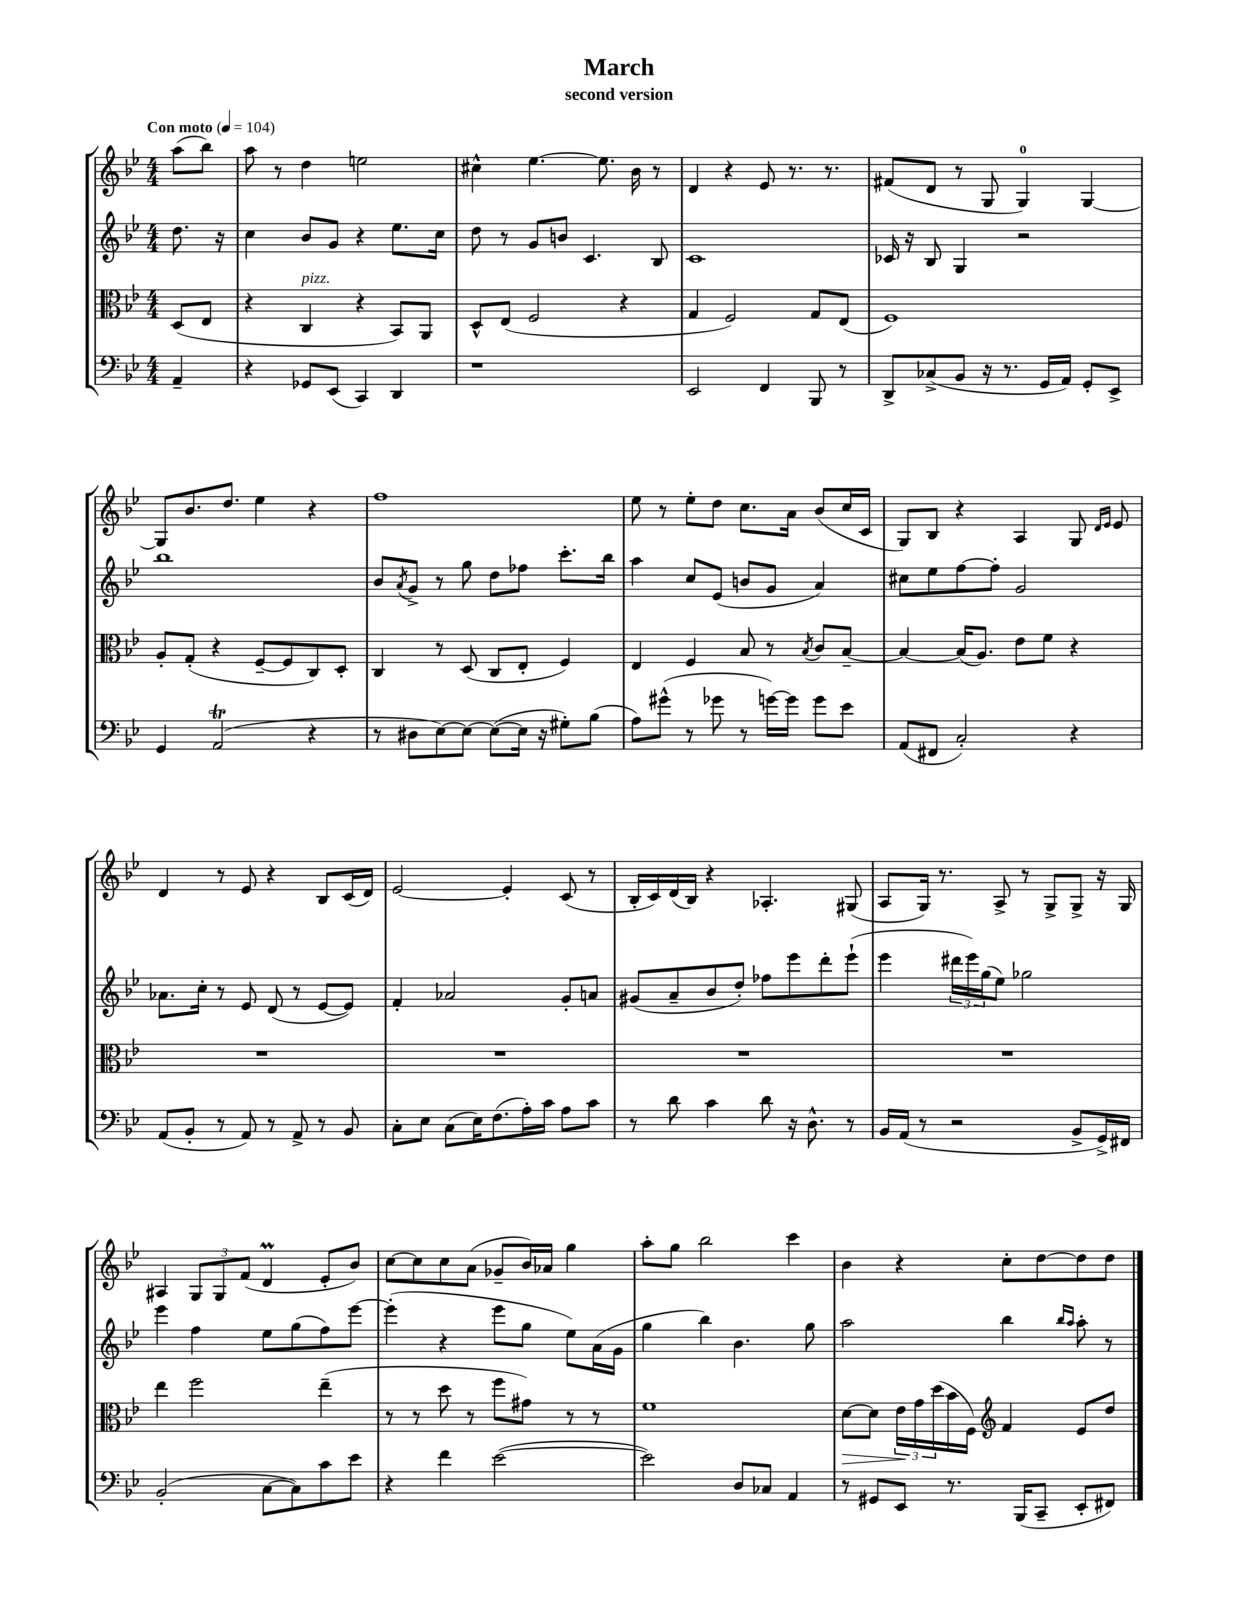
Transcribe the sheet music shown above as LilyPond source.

\header { title = "March" subtitle = "second version" }
<<
\new StaffGroup <<
\new Staff = "s0" {
    \clef treble \key bes \major \numericTimeSignature \time 4/4 \partial 4 \tempo "Con moto" 4 = 104
    a''8( bes''8) |
    a''8 r8 d''4 e''2 |
    cis''4-^ ees''4.~ ees''8. bes'16 r8 |
    d'4 r4 ees'8 r8. r8. |
    fis'8( d'8 r8 g8 g4-0) g4~ |
    g8 bes'8. d''8. ees''4 r4 |
    f''1 |
    ees''8 r8 ees''8-. d''8 c''8. a'16 bes'8( c''16 c'16 |
    g8) bes8 r4 a4 g8 \grace { d'16 ees'16 } ees'8 |
    d'4 r8 ees'8 r4 bes8 c'16( d'16) |
    ees'2~ ees'4-. c'8( r8 |
    bes16-. c'16) d'16( bes16) r4 aes4.-. gis8( |
    a8 g16) r8. a8-> r8 g8-> g8-> r16 g16 |
    ais4 \tuplet 3/2 { g8 g8 f'8( } d'4\prall ees'8-. bes'8) |
    c''8~ c''8 c''8 a'8( ges'8-- bes'16) aes'16 g''4 |
    a''8-. g''8 bes''2 c'''4 |
    bes'4 r4 c''8-. d''8~ d''8 d''8 \bar "|." |
}
\new Staff = "s1" {
    \clef treble \key bes \major \numericTimeSignature \time 4/4 \partial 4
    d''8. r16 |
    c''4 bes'8 g'8 r4 ees''8. c''16 |
    d''8 r8 g'8 b'8 c'4. bes8 |
    c'1 |
    ces'16 r16 bes8 g4 r2 |
    bes''1 |
    bes'8 \acciaccatura { a'8 } g'8-> r8 g''8 d''8 fes''8 c'''8.-. bes''16 |
    a''4 c''8 ees'8( b'8 g'8 a'4) |
    cis''8 ees''8 f''8~ f''8-. g'2 |
    aes'8. c''16-. r8 ees'8 d'8( r8 ees'8~ ees'8) |
    f'4-. aes'2 g'8-. a'8 |
    gis'8( a'8-- bes'8 d''8-.) fes''8 ees'''8 d'''8-. ees'''8-!( |
    ees'''4 \tuplet 3/2 { dis'''16 ees'''16) g''16( } ees''8) ges''2 |
    ees'''4 f''4 ees''8 g''8( f''8) ees'''8~ |
    ees'''4-.( r4 ees'''8 g''8 ees''8) a'16( g'16 |
    g''4 bes''4) bes'4. g''8 |
    a''2 bes''4 \grace { bes''16 a''16 } a''8-. r8 \bar "|." |
}
\new Staff = "s2" {
    \clef alto \key bes \major \numericTimeSignature \time 4/4 \partial 4
    d8( ees8 |
    r4 c4^\markup { \italic "pizz." } r4 bes,8) a,8 |
    d8-^ ees8( f2 r4 |
    g4 f2) g8 ees8( |
    f1) |
    a8-. g8-.( r4 f8~-- f8 c8) d8-. |
    c4 r8 d8( c8 ees8-. f4) |
    ees4 f4 bes8 r8 \acciaccatura { bes8 } c'8 bes8~-- |
    bes4~ bes16( a8.) ees'8 f'8 r4 |
    R1 |
    R1 |
    R1 |
    R1 |
    ees''4 f''2 ees''4--( |
    r8 r8 d''8 r8 f''8 gis'8) r8 r8 |
    f'1 |
    d'8~\> d'8 \tuplet 3/2 { ees'16\! g'16 d''16( } bes'16 f16) \clef treble f'4 ees'8 d''8 \bar "|." |
}
\new Staff = "s3" {
    \clef bass \key bes \major \numericTimeSignature \time 4/4 \partial 4
    a,4-- |
    r4 ges,8 ees,8( c,4) d,4 |
    r1 |
    ees,2 f,4 bes,,8 r8 |
    d,8-> ces8->( bes,8 r16 r8. g,16 a,16) g,8-. ees,8-> |
    g,4 a,2\trill( r4 |
    r8 dis8 ees8~) ees8~ ees8~( ees16 r16 gis8-.) bes8( |
    a8) gis'8-^( r8 ges'8 r8 g'16~) g'16 g'8 ees'8 |
    a,8( fis,8 c2-.) r4 |
    a,8( bes,8-. r8 a,8) r8 a,8-> r8 bes,8 |
    c8-. ees8 c8( ees16) f8.( a16-.) c'16 a8 c'8 |
    r8 d'8 c'4 d'8 r16 d8.-^ r8 |
    bes,16 a,16( r8 r2 bes,8-> g,16->) fis,16 |
    bes,2-.( c8~ c8) c'8 ees'8 |
    r4 f'4 ees'2~( |
    ees'2) d8 ces8 a,4 |
    r8 gis,8 ees,8 r8. bes,,16( c,8-- ees,8-. fis,8) \bar "|." |
}
>>
>>
\layout { \context { \Score \remove "Bar_number_engraver" } }
